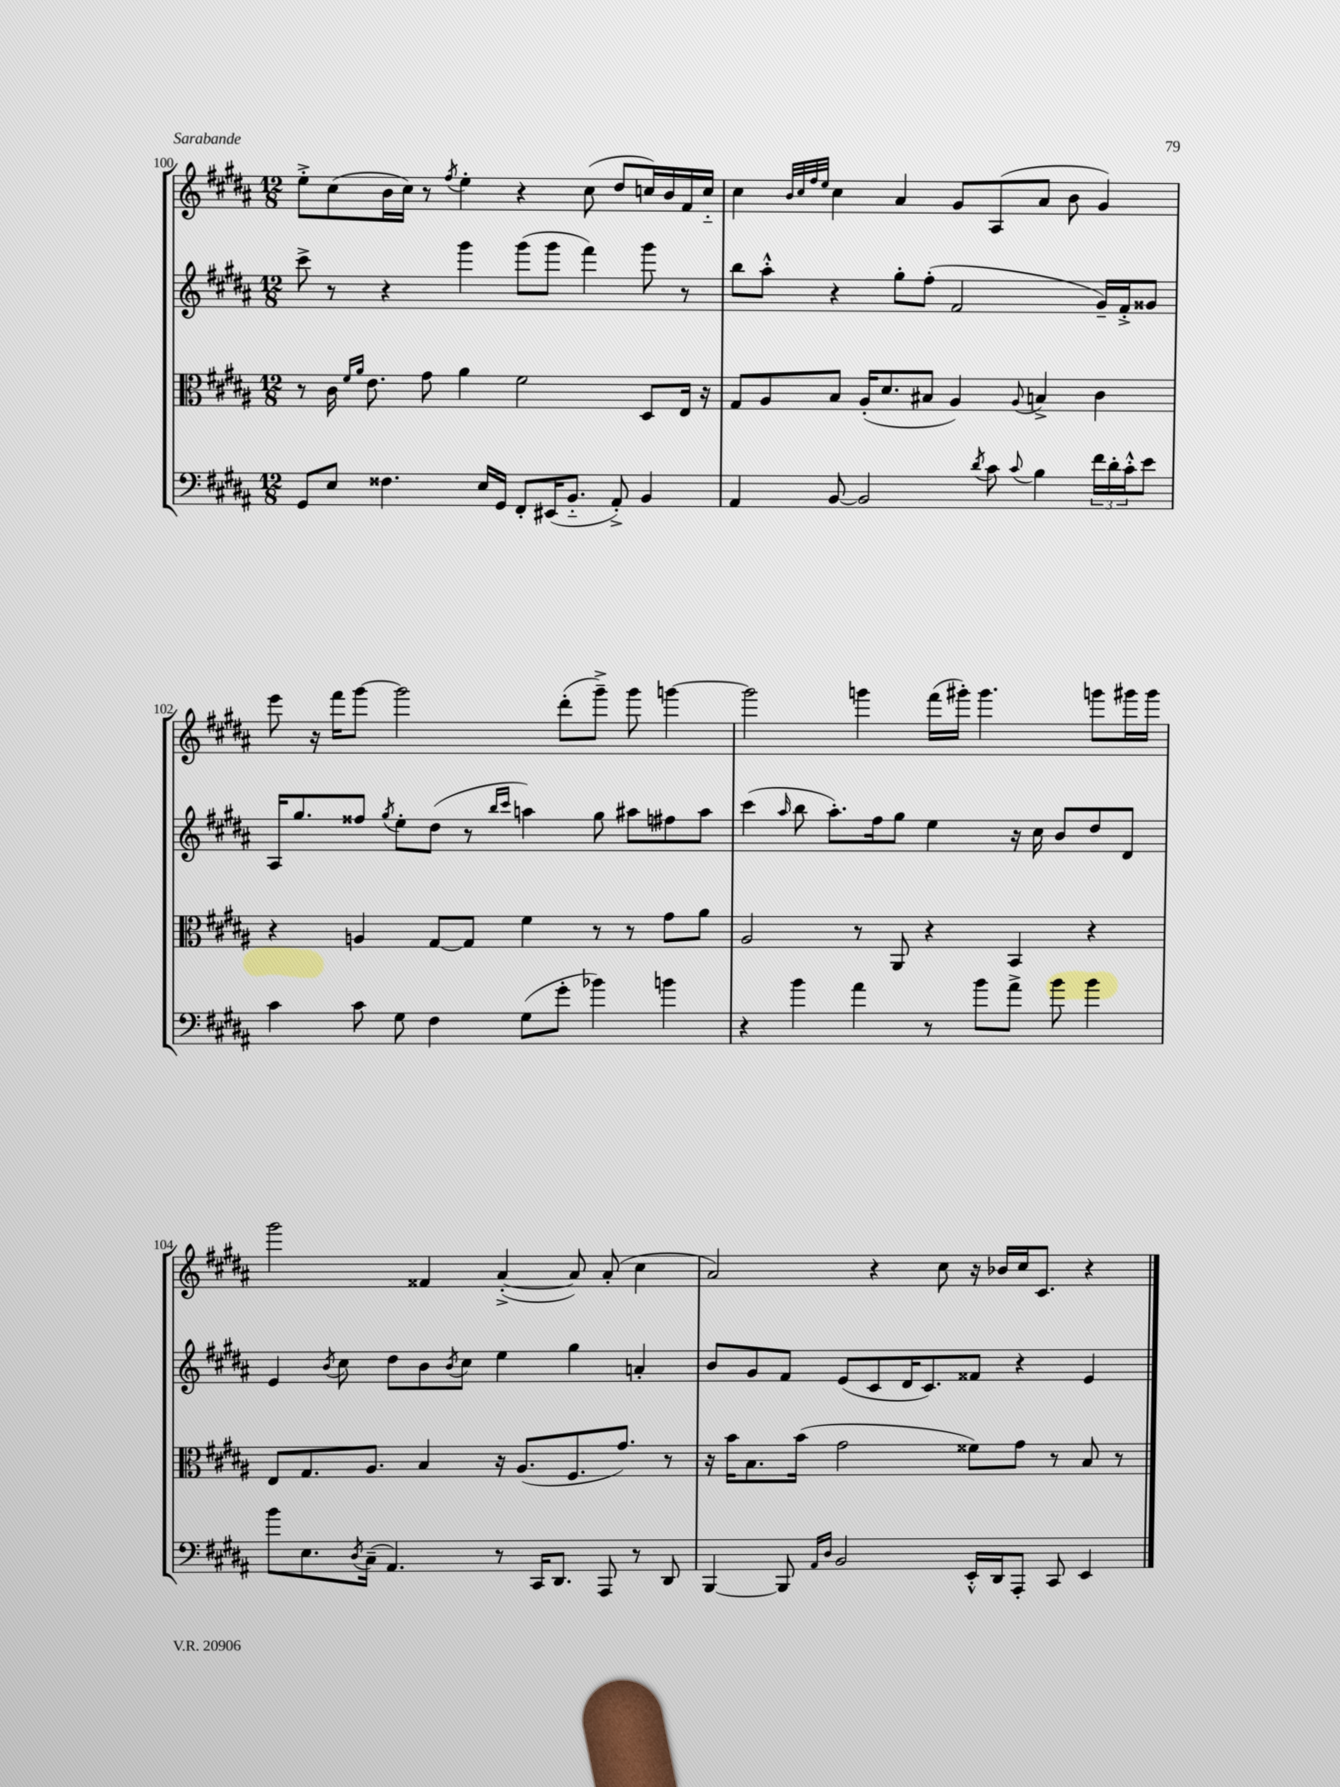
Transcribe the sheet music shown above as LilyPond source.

<<
\new StaffGroup <<
\new Staff = "s0" {
    \clef treble \key b \major \numericTimeSignature \time 12/8
    e''8-.-> cis''8( b'16 cis''16) r8 \acciaccatura { fis''8 } e''4-. r4 cis''8( dis''8 c''16) b'16 fis'16 c''16-_ |
    cis''4 \grace { b'32 cis''32 fis''32 e''32 } cis''4 ais'4 gis'8 ais8( ais'8 b'8 gis'4) |
    e'''8 r16 fis'''16 gis'''8~ gis'''2 dis'''8-.( gis'''8--->) gis'''8 g'''4~ |
    g'''2 g'''4 fis'''16( gis'''16-.) gis'''4. g'''8 gis'''16 gis'''16 |
    gis'''2 fisis'4 ais'4~-.->( ais'8) ais'8-.( cis''4 |
    ais'2) r4 cis''8 r16 bes'16 cis''16 cis'8. r4 \bar "|." |
}
\new Staff = "s1" {
    \clef treble \key b \major \numericTimeSignature \time 12/8
    cis'''8-> r8 r4 gis'''4 gis'''8( gis'''8 fis'''4) gis'''8 r8 |
    b''8 ais''8-.-^ r4 gis''8-. fis''8-.( fis'2 gis'16--) fis'16-.-> gisis'8 |
    ais16 gis''8. fisis''8 \acciaccatura { gis''8 } e''8-. dis''8( r8 \grace { b''16 cis'''16 } a''4) gis''8 ais''8 fis''8 ais''8 |
    cis'''4( \grace { ais''16 } b''8 ais''8.-.) fis''16 gis''8 e''4 r16 cis''16 b'8 dis''8 dis'8 |
    e'4 \acciaccatura { b'8 } cis''8 dis''8 b'8 \acciaccatura { b'8 } cis''8 e''4 gis''4 a'4-. |
    b'8 gis'8 fis'8 e'8( cis'8 dis'16 cis'8.) fisis'8 r4 e'4 \bar "|." |
}
\new Staff = "s2" {
    \clef alto \key b \major \numericTimeSignature \time 12/8
    r8 cis'16 \grace { fis'16 ais'16 } e'8. gis'8 ais'4 fis'2 dis8 e16 r16 |
    gis8 ais8 b8 ais16-.( dis'8. bis8 ais4) \appoggiatura { ais8 } b4-> cis'4 |
    r4 a4 gis8~ gis8 fis'4 r8 r8 gis'8 ais'8 |
    ais2 r8 ais,8 r4 b,4 r4 |
    e8 gis8. ais8. b4 r16 ais8.( fis8. gis'8.) r8 |
    r16 b'16 b8. b'16( gis'2 fisis'8) gis'8 r8 b8 r8 \bar "|." |
}
\new Staff = "s3" {
    \clef bass \key b \major \numericTimeSignature \time 12/8
    gis,8 e8 fisis4. e16 gis,16 fis,8-. eis,16( b,8.-_ ais,8-.->) b,4 |
    ais,4 b,8~ b,2 \acciaccatura { dis'8 } cis'8 \appoggiatura { cis'8 } b4 \tuplet 3/2 { fis'16 dis'16-. cis'16-.-^ } e'8 |
    cis'4 cis'8 gis8 fis4 gis8( gis'8-. bes'4) b'4 |
    r4 b'4 ais'4 r8 b'8 ais'8-> b'8 b'4 |
    b'8 e8. \acciaccatura { dis8 } cis16--( ais,4.) r8 cis,16 dis,8. ais,,8 r8 dis,8 |
    b,,4~ b,,8 \grace { ais,16 dis16 } b,2 e,16-.-^ dis,16 ais,,8-. cis,8 e,4 \bar "|." |
}
>>
>>
\layout { \context { \Score currentBarNumber = #100 } }
